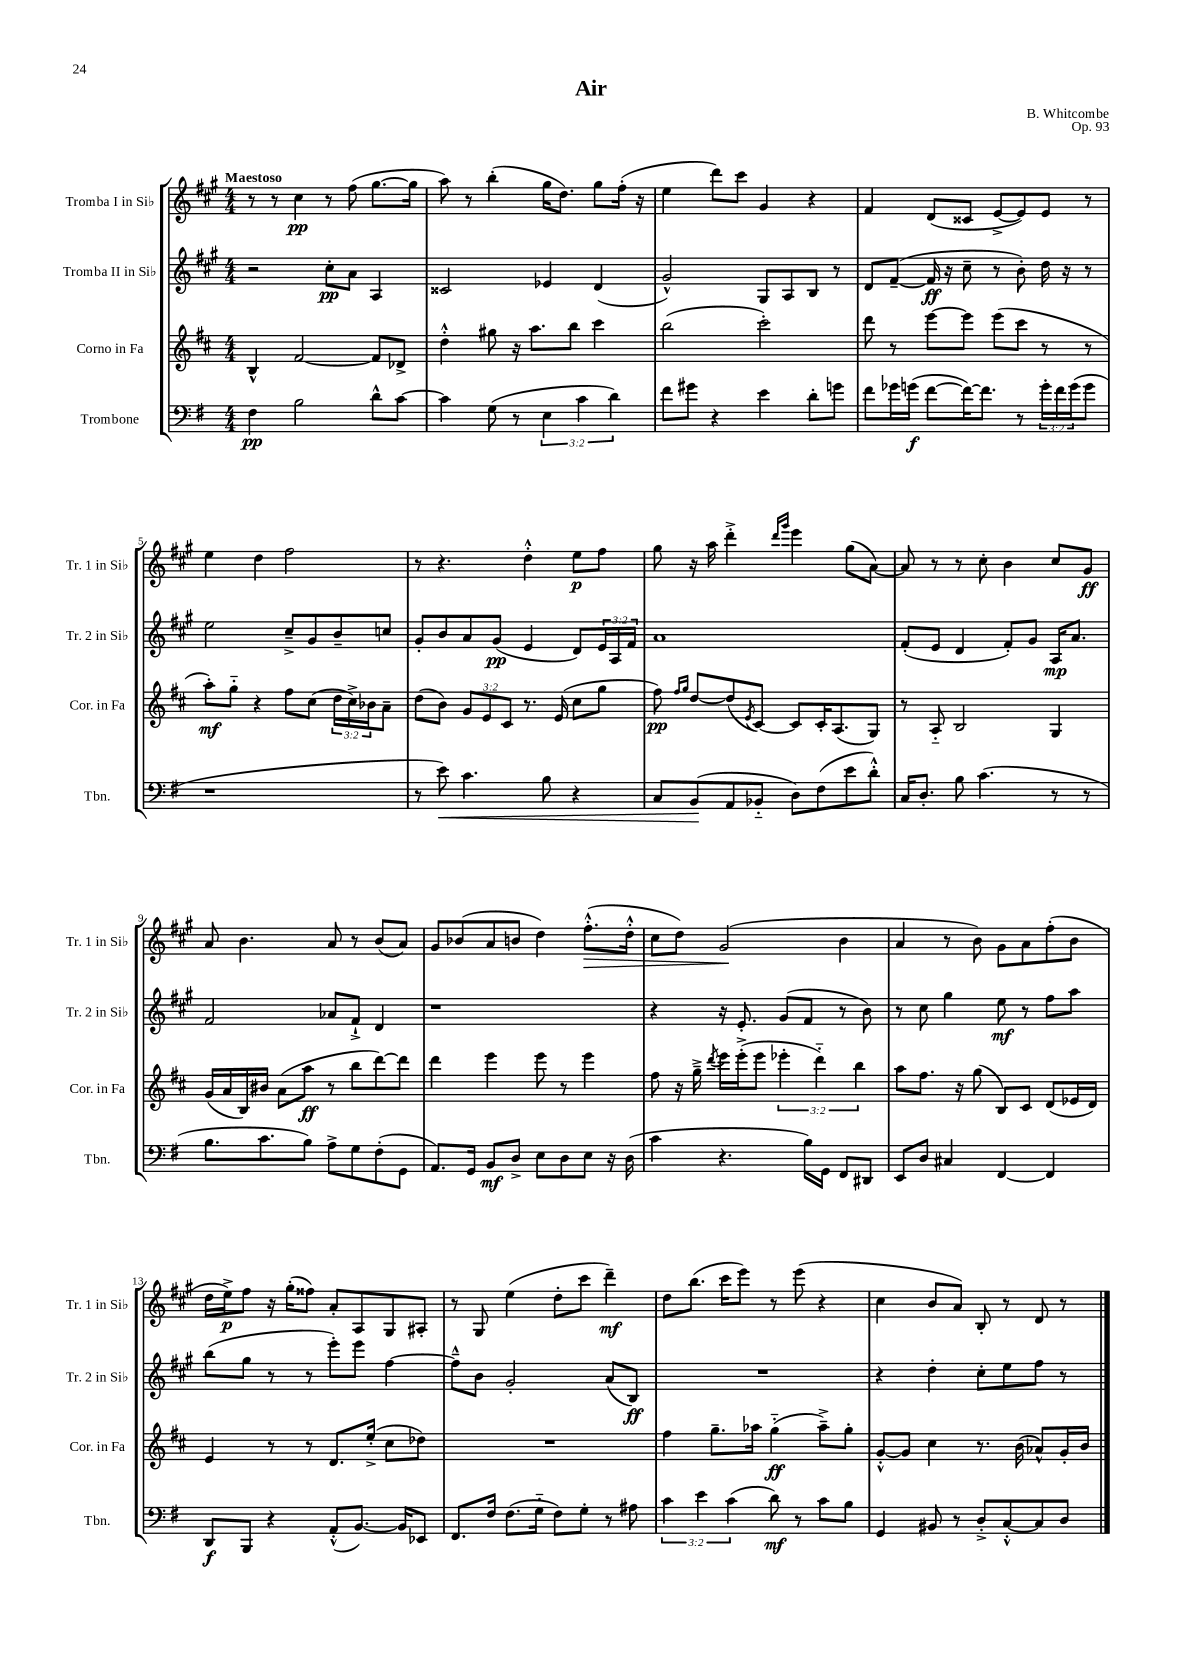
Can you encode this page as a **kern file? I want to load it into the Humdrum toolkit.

**kern	**kern	**kern	**kern
*staff4	*staff3	*staff2	*staff1
*clefF4	*clefG2	*clefG2	*clefG2
*k[f#]	*k[f#c#]	*k[f#c#g#]	*k[f#c#g#]
*M4/4	*M4/4	*M4/4	*M4/4
4F#\	4B^^/	2r	8r
.	.	.	8r
2B\	[2f#/	.	4cc#\
.	.	8cc#'\L	8r
.	.	8a\J	(8ff#\
8d^^\L	8f#/]L	4A/	[8.gg#\L
[8c\J	8d-^/J	.	.
.	.	.	16gg#\]Jk
=	=	=	=
4c\]	4dd'^^\	2c##/	8aa\)
.	.	.	8r
(8G\	8gg#\	.	(4bb'\
8r	16r	.	.
.	8.aa\L	.	.
6E\	.	4e-/	16gg#\LK
.	.	.	8.dd\J)
.	8bb\J	.	.
6c\	.	.	.
.	4ccc#\	(4d/	8gg#\L
6d\)	.	.	.
.	.	.	(16ff#'\Jk
.	.	.	16r
=	=	=	=
8f#\L	(2bb\	2g#^^/)	4ee\
8g#\J	.	.	.
4r	.	.	8ddd\L)
.	.	.	8ccc#\J
4e\	2ccc#'\)	8G#/L	4g#/
.	.	8A/	.
8d'\L	.	8B/J	4r
8g\J	.	8r	.
=	=	=	=
8f#\L	8ddd\	8d/L	4f#/
16g-\L	8r	([8f#~/J	.
(16g\JJ	.	.	.
[8f#\L	[8eee\L	16f#/]	(8d/L
.	.	16r	.
16f#\_K)	8eee\]J	8cc#~\	8c##/J
8.f#\]J	.	.	.
.	(8eee\L	8r	[8e^/L
8r	8ccc#\J	8b'\)	8e/])
24g'\LL	8r	16dd\	8e/J
24f#\	.	.	.
.	.	16r	.
(24g\J	.	.	.
8g\J	8r	8r	8r
=	=	=	=
1r	8aa'\L)	2ee\	4ee\
.	8gg'~\J	.	.
.	4r	.	4dd\
.	8ff#\L	8cc#~^/L	2ff#\
.	(8cc#\J	8g#/	.
.	24dd\LL	8b~/	.
.	24cc#^\)	.	.
.	24b-\J	.	.
.	8a~\J	8cc/J	.
=	=	=	=
8r	(8dd\L	8g#'/L	8r
8e\)	8b\J)	8b/	4.r
4.c\	12g/L	8a/	.
.	12e/	.	.
.	.	(8g#/J	.
.	12c#/J	.	.
.	8.r	4e/	4dd'^^\
8B\	.	.	.
.	(16e/	.	.
4r	8cc#\L	8d/L)	8ee\L
.	8gg\J	24e/L	8ff#\J
.	.	24A/	.
.	.	24f#/JJ	.
=	=	=	=
8C/L	8ff#\)	1a	8gg#\
.	16qqff#/LL	.	.
.	16qqgg/JJ	.	.
(8BB/	[8dd/L	.	16r
.	.	.	16aa\
8AA/	(8dd/]	.	4ddd'^\
.	8qe/	.	.
8BB-'~/J	[8c#/J)	.	.
.	.	.	16qqddd/LL
.	.	.	16qqggg#/JJ
8D\L)	8c#/]L	.	4eee\
(8F#\	16c#'/K	.	.
.	(8.A/	.	.
8e\	.	.	(8gg#\L
8d'^^\J)	8G/J)	.	[8a\J)
=	=	=	=
16C/LK	8r	(8f#'/L	8a/]
8.D'/J	.	.	.
.	8A'~/	8e/J	8r
8B\	2B/	4d/	8r
(4.c\	.	.	8cc#'\
.	.	8f#'/L)	4b\
.	.	8g#/J	.
8r	4G/	16A/LK	8cc#/L
.	.	8.a/J	.
8r	.	.	8g#/J
=	=	=	=
8.B\L	(16g/LL	2f#/	8a/
.	16a/	.	.
.	16B/)	.	4.b\
8.c\	16b#/JJ	.	.
.	(8a\L	.	.
8B\J)	8aa\J	.	.
8A^\L	8r	8a-/L	8a/
8G\	8bb\L	8f#`^/J	8r
(8F#'\	[8ddd\)	4d/	(8b/L
8GG\J	8ddd\]J	.	8a/J)
=	=	=	=
8.AA/L)	4ddd\	1r	8g#/L
.	.	.	(8b-/
16GG/Jk	.	.	.
8BB/L	4eee\	.	8a/
8D^/J	.	.	8b/J
8E\L	8eee\	.	4dd\)
8D\	8r	.	.
8E\J	4eee\	.	(8.ff#'^^\L
16r	.	.	.
(16D\	.	.	16dd'^^\Jk
=	=	=	=
4c\	8ff#\	4r	8cc#\L
.	16r	.	8dd\J)
.	16gg~^\	.	.
.	8qddd/	.	.
4.r	16eee\LL	16r	(2g#/
.	(16eee'^\J	8.e'/	.
.	8eee\J	.	.
.	6eee-'\	(8g#/L	.
16B\LL)	.	8f#/J	.
.	6ddd'~\)	.	.
16GG\JJ	.	.	.
8FF#/L	.	8r	4b\
.	6bb\	.	.
8DD#/J	.	8b\)	.
=	=	=	=
8EE/L	8aa\L	8r	4a/
8D/J	8.ff#\J	8cc#\	.
4C#/	.	4gg#\	8r
.	16r	.	.
.	(8gg\	.	8b\)
[4FF#/	8B/L)	8ee\	8g#\L
.	8c#/J	8r	8a\
4FF#/]	(8d/L	8ff#\L	(8ff#'\
.	16e-/L	8aa\J	8b\J
.	16d/JJ)	.	.
=	=	=	=
8DD/L	4e/	(8bb\L	16dd\LL
.	.	.	16ee^\J)
8BBB/J	.	8gg#\J	8ff#\J
4r	8r	8r	16r
.	.	.	(16gg#'\LK
.	8r	8r	8ff##\J)
(8AA'^^/L	8.d/L	8eee'\L)	8a'/L
[8.BB/J)	.	8eee\J	8A/
.	(16ee'^/Jk	.	.
.	8cc#\L	[4ff#\	8G#/
16BB/]LK	.	.	.
8EE-/J	8dd-\J)	.	8A#'/J
=	=	=	=
8.FF#/L	1r	8ff#~^^\]L	8r
.	.	8b\J	8G#/
16F#/Jk	.	.	.
(8.F#\L	.	2g#'/	(4ee\
16G'~\Jk	.	.	.
8F#\L)	.	.	8dd'\L
8G'\J	.	.	8ccc#\J
8r	.	(8a/L	4ddd~\)
8A#\	.	8B/J)	.
=	=	=	=
6c\	4ff#\	1r	8dd\L
.	.	.	(8.bb\J
6e\	.	.	.
.	8.gg~\L	.	.
.	.	.	16ccc#\LK
(6c\	.	.	.
.	.	.	8eee\J)
.	16aa-\Jk	.	.
8d\)	(4gg'~\	.	8r
8r	.	.	(8eee\
8c\L	8aa-~^\L)	.	4r
8B\J	8gg'\J	.	.
=	=	=	=
4GG/	[8g'^^/L	4r	4cc#\
.	8g/]J	.	.
8BB#/	4cc#\	4dd'\	8b/L
8r	.	.	8a/J)
8D'^/L	8.r	8cc#'\L	8B'/
[8C'^^/	.	8ee\	8r
.	(16b\	.	.
8C/]	8a-^^/L)	8ff#\J	8d/
8D/J	16g'/L	8r	8r
.	16b/JJ	.	.
==	==	==	==
*-	*-	*-	*-
